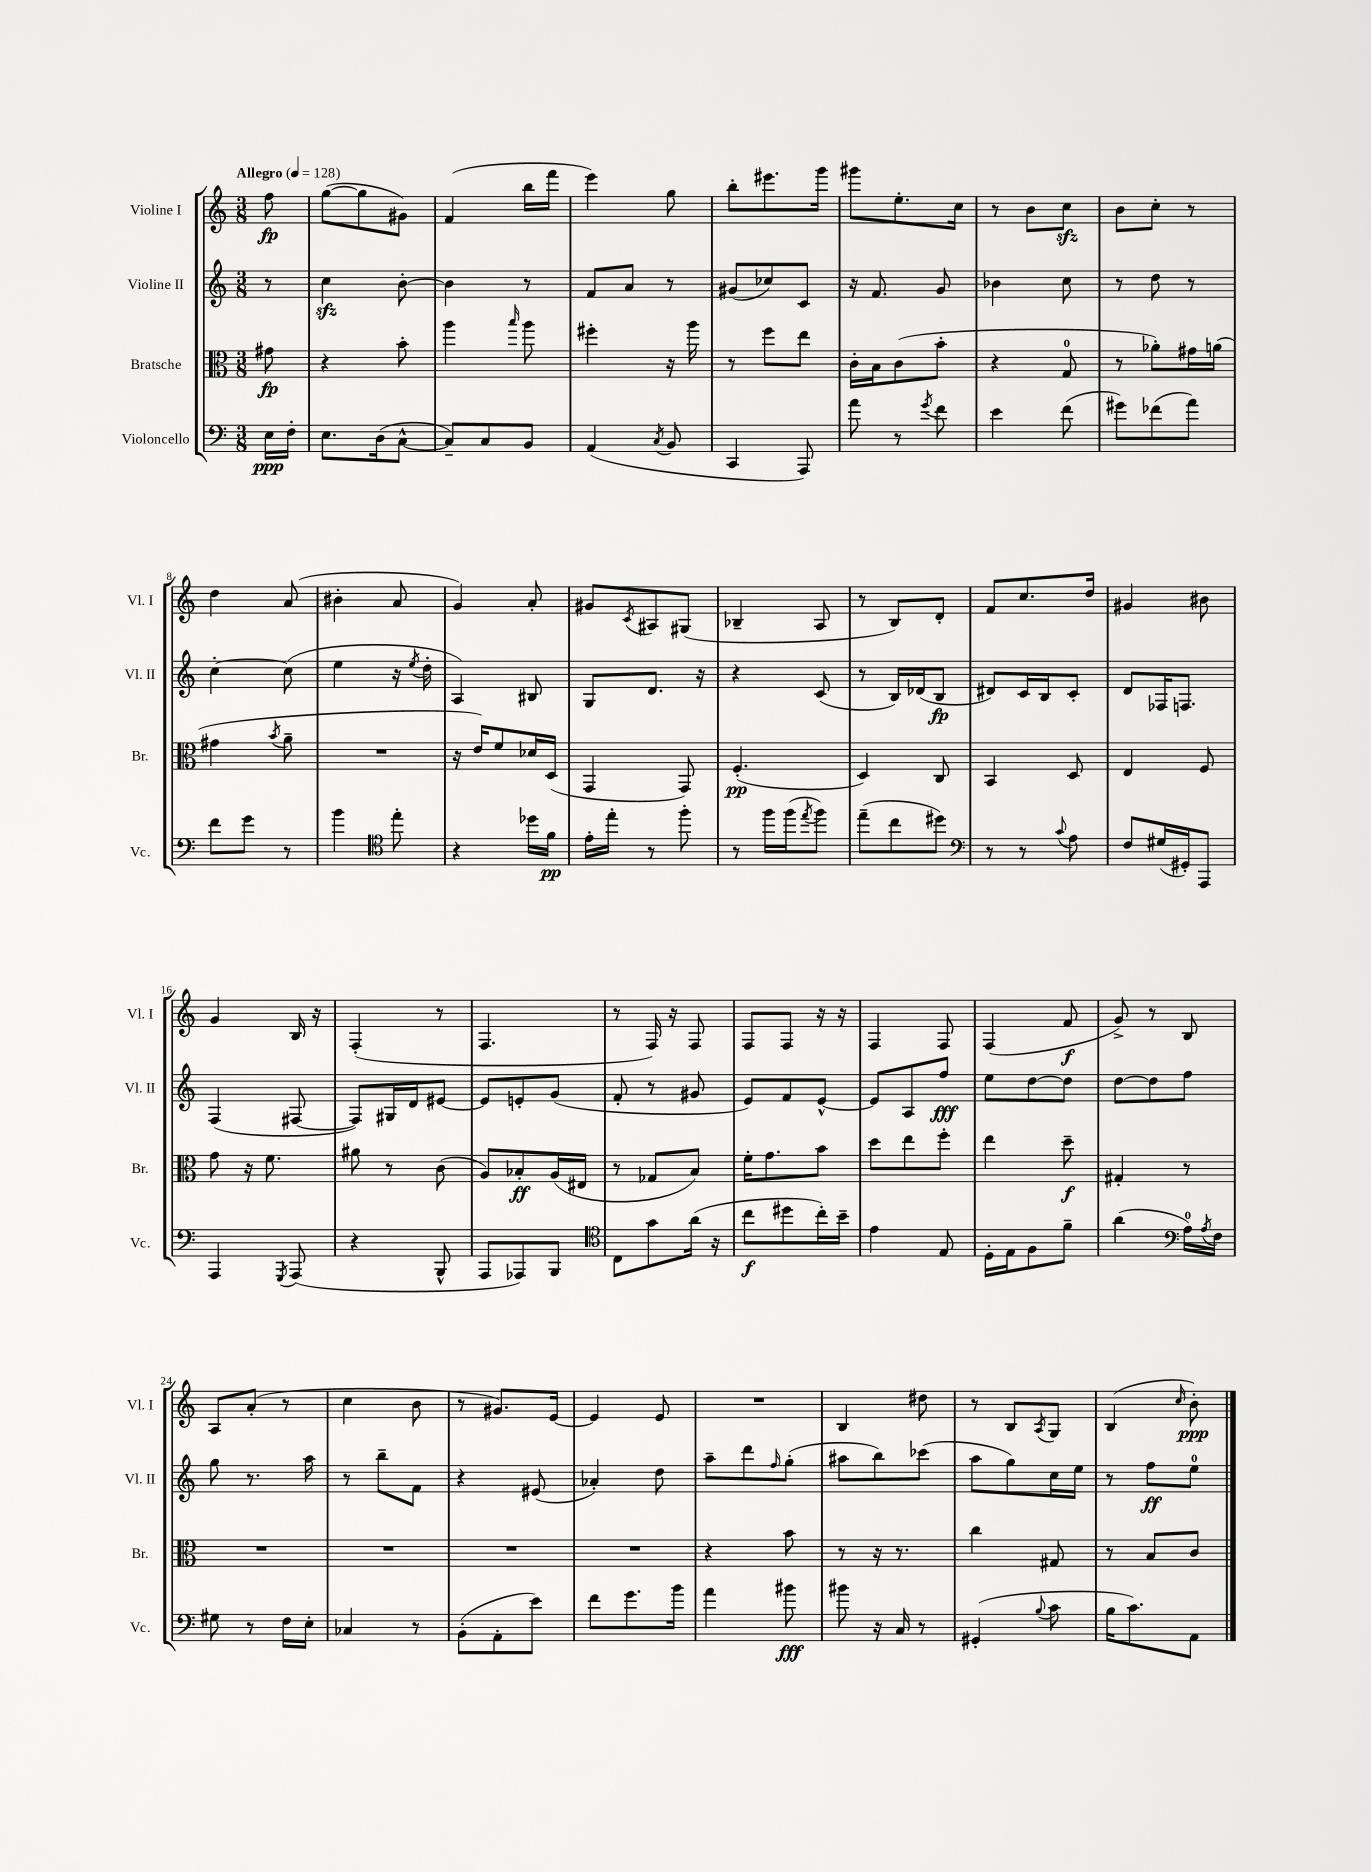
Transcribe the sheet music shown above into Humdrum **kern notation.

**kern	**kern	**kern	**kern
*staff4	*staff3	*staff2	*staff1
*clefF4	*clefC3	*clefG2	*clefG2
*k[]	*k[]	*k[]	*k[]
*M3/8	*M3/8	*M3/8	*M3/8
*MM128	*MM128	*MM128	*MM128
16E	8g#	8r	8ff
16F'	.	.	.
=	=	=	=
8.E	4r	4cc	([8gg
.	.	.	8gg]
(16D	.	.	.
[8C^^	8b'	[8b'	8g#)
=	=	=	=
8C~])	4aa	4b]	(4f
8C	.	.	.
.	16qqbb	.	.
8BB	8aa	8r	16bb
.	.	.	16fff
=	=	=	=
(4AA	4ff#'	8f	4eee)
.	.	8a	.
8qC	.	.	.
8BB	16r	8r	8gg
.	16aa	.	.
=	=	=	=
4CC	8r	(8g#	8bb'
.	8ff	8cc-)	8.eee#
8AAA)	8ee	8c	.
.	.	.	16ggg
=	=	=	=
8a	16c'	16r	8ggg#
.	16B	8.f	.
8r	(8c	.	8.ee'
8qg	.	.	.
8f	8b'	8g	.
.	.	.	16cc
=	=	=	=
4e	4r	4b-	8r
.	.	.	8b
(8f	8G	8cc	8cc
=	=	=	=
8g#)	8r	8r	8b
(8f-	8a-')	8dd	8cc'
8a)	16g#	8r	8r
.	(16a	.	.
=	=	=	=
8f	4g#	[4cc'	4dd
8g	.	.	.
.	8qb	.	.
8r	8a~	(8cc]	(8a
=	=	=	=
4b	4.r	4ee	4b#'
*clefC4	*	*	*
8ee'	.	16r	8a
.	.	8qee	.
.	.	16dd'	.
=	=	=	=
4r	16r	4A)	4g)
.	16e)	.	.
.	8f	.	.
16dd-	16d-	8B#	8a'
16f	(16D	.	.
=	=	=	=
16e'	4GG	8G	8g#
16ee'	.	.	.
.	.	.	8qc
8r	.	8.d	8A#
8ff'	8GG)	.	(8G#
.	.	16r	.
=	=	=	=
8r	(4.F'	4r	4B-~
16ff	.	.	.
(16ff	.	.	.
8qee	.	.	.
8ff)	.	(8c	8A
=	=	=	=
(8ee~	4D)	8r	8r
8cc	.	16B)	8B)
.	.	(16d-	.
8dd#)	8C	8B	8d'
=	=	=	=
*clefF4	*	*	*
8r	4BB	8d#)	8f
8r	.	16c	8.cc
.	.	16B	.
8qqc	.	.	.
8A	8D	8c'	.
.	.	.	16dd
=	=	=	=
8F	4E	8d	4g#
(16G#	.	16F-	.
16GG#')	.	8.F	.
8AAA	8F	.	8b#
=	=	=	=
4AAA	8g	(4F	4g
.	16r	.	.
.	8.f	.	.
8qGGG	.	.	.
(8AAA	.	[8F#	16B
.	.	.	16r
=	=	=	=
4r	8a#	8F#])	(4F'
.	8r	16G#	.
.	.	16d	.
8BBB^^	(8c	[8e#	8r
=	=	=	=
8AAA	8A)	8e#]	4.F
8AAA-)	8B-'	8e'	.
8BBB	(16A	(8g	.
.	16E#	.	.
=	=	=	=
*clefC4	*	*	*
8C	8r	8f'	8r
8g	8G-	8r	16F)
.	.	.	16r
(16a	8B)	8g#	8F
16r	.	.	.
=	=	=	=
8cc	16f'	8e)	8F
.	8.g	.	.
8dd#	.	8f	8F
16cc')	8b	[8e^^	16r
16b~	.	.	16r
=	=	=	=
4e	8dd	8e]	4F
.	8ee	8A	.
8E	8ff'	8ff	8F
=	=	=	=
16D'	4ee	8ee	(4F
16E	.	.	.
8F	.	[8dd	.
8f~	8dd~	8dd]	8f
=	=	=	=
(4a	4G#'	[8dd	8g^)
.	.	8dd]	8r
*clefF4	*	*	*
16A)	8r	8ff	8B
8qA	.	.	.
16F	.	.	.
=	=	=	=
8G#	4.r	8gg	8A
8r	.	8.r	(8a'
16F	.	.	8r
16E'	.	16aa	.
=	=	=	=
4C-	4.r	8r	4cc
.	.	8bb~	.
8r	.	8f	8b
=	=	=	=
(8BB'	4.r	4r	8r
8AA'	.	.	8.g#)
8e)	.	(8e#	.
.	.	.	[16e
=	=	=	=
8f	4.r	4a-')	4e]
8.g	.	.	.
.	.	8dd	8e
16b	.	.	.
=	=	=	=
4a	4r	8aa~	4.r
.	.	8ddd	.
.	.	16qqff	.
8b#	8b	(8gg'	.
=	=	=	=
8b#	8r	8aa#	4B
16r	16r	8bb)	.
16C	8.r	.	.
8r	.	(8ccc-	8dd#
=	=	=	=
(4GG#'	4cc	8aa	8r
.	.	8gg)	8B
8qqB	.	.	8qA
8c	8G#	16cc	8G
.	.	16ee	.
=	=	=	=
16B	8r	8r	(4B
8.c)	.	.	.
.	8B	8ff	.
.	.	.	16qqcc
8AA	8c	8ee	8b')
==	==	==	==
*-	*-	*-	*-
